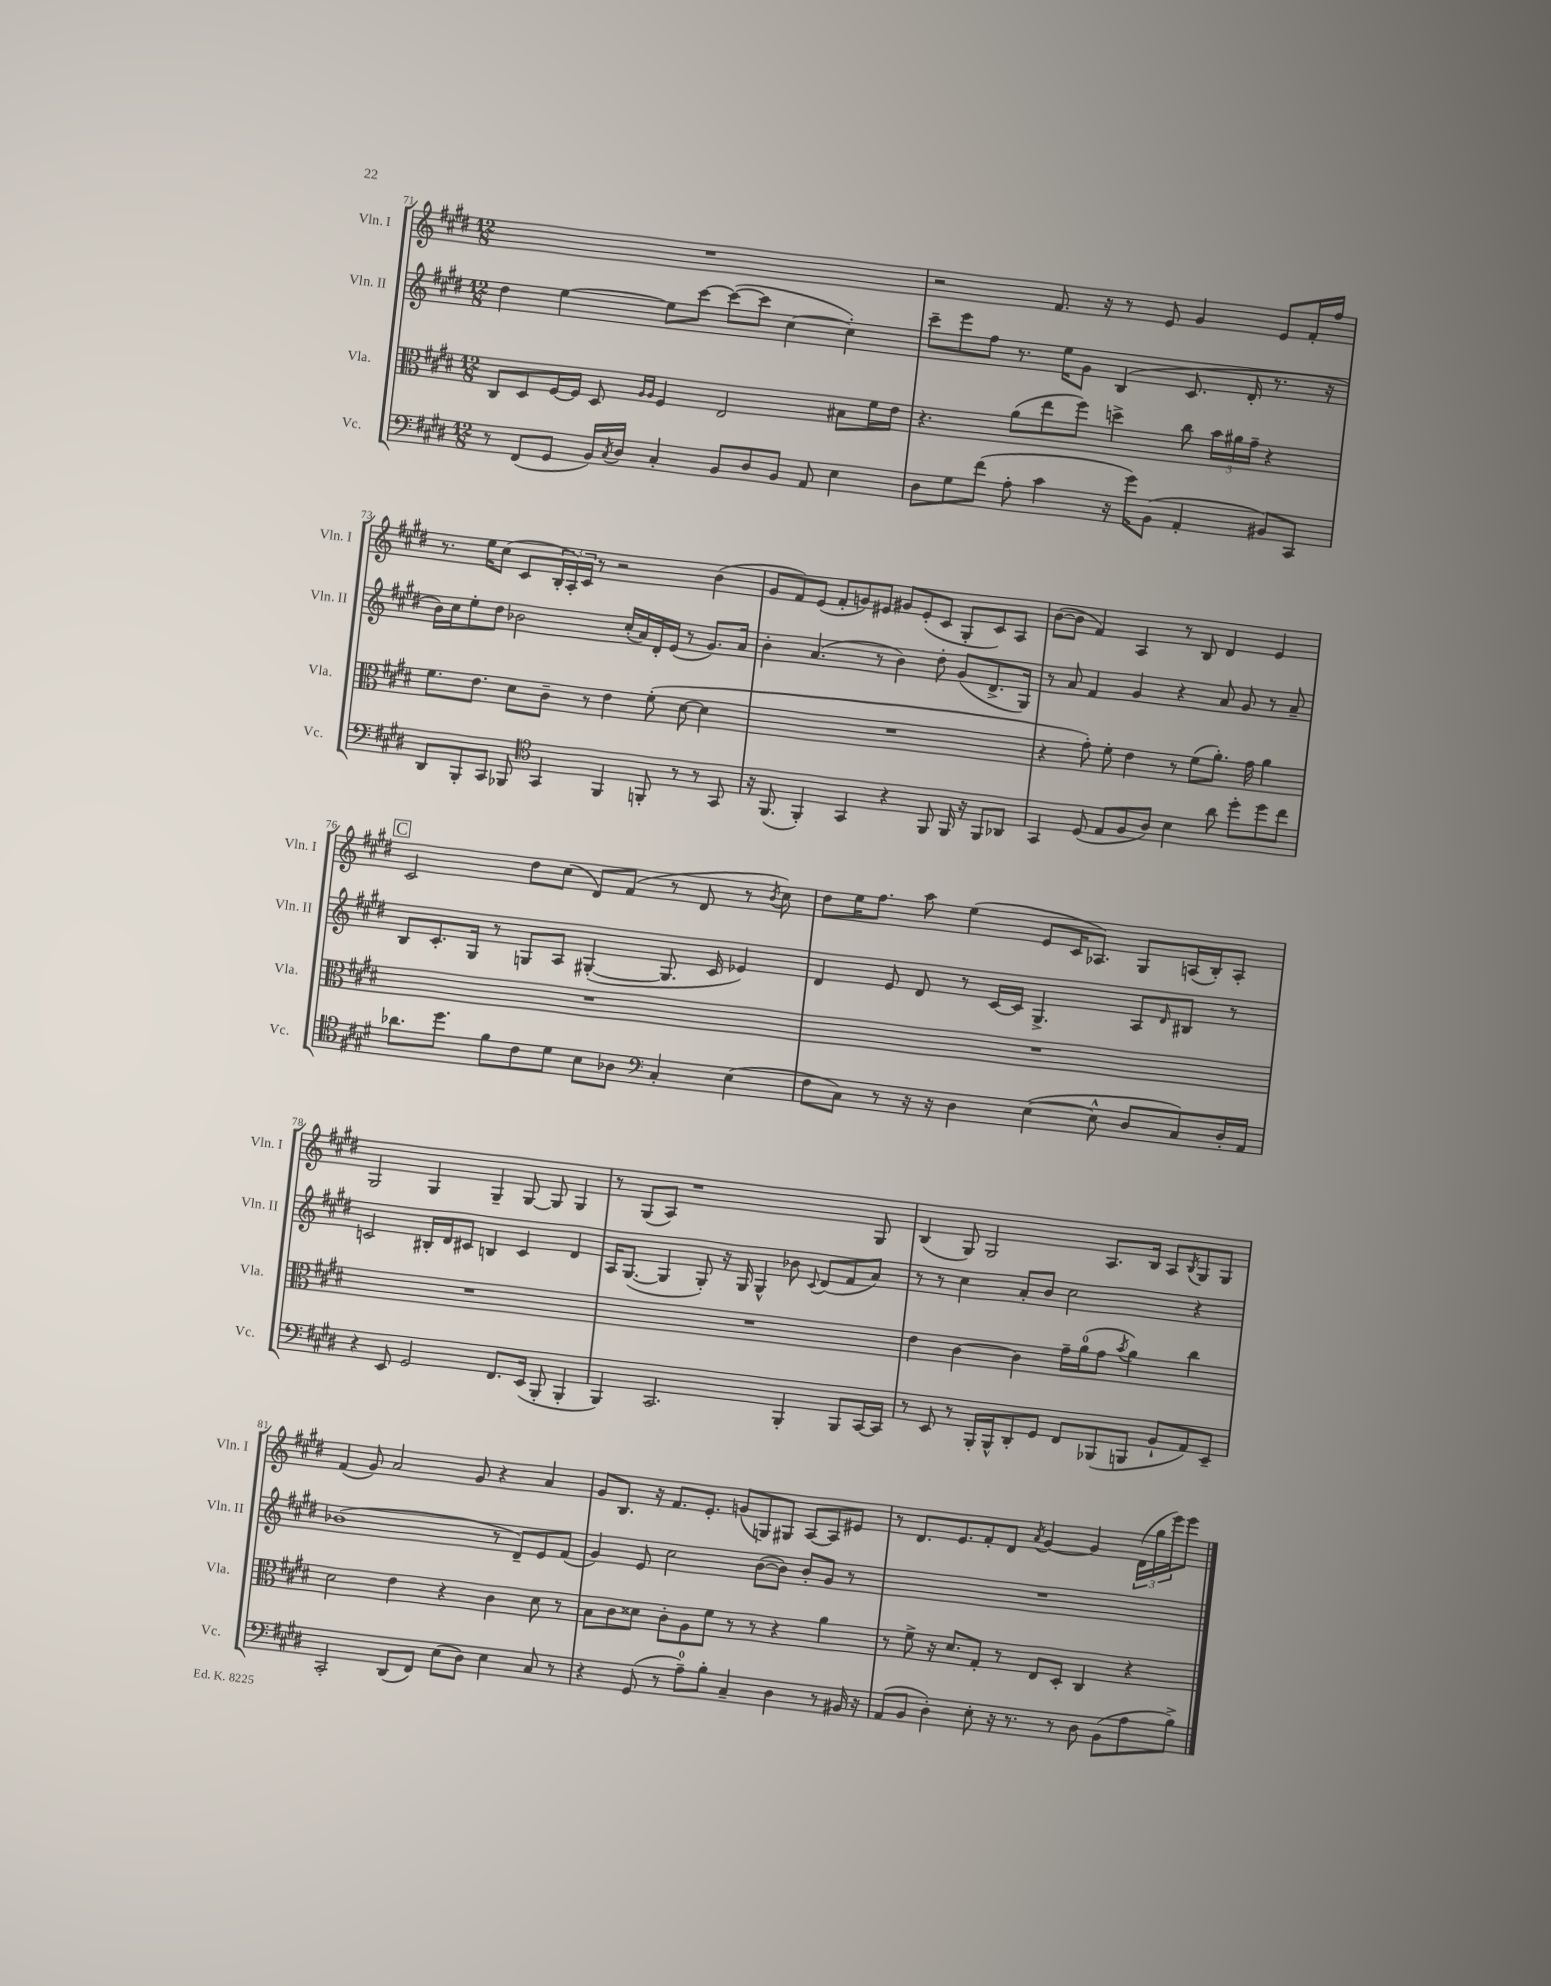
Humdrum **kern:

**kern	**kern	**kern	**kern
*part4	*part3	*part2	*part1
*staff4	*staff3	*staff2	*staff1
*I"Vc.	*I"Vla.	*I"Vln. II	*I"Vln. I
*I'Vc.	*I'Vla.	*I'Vln. II	*I'Vln. I
*clefF4	*clefC3	*clefG2	*clefG2
*k[f#c#g#d#]	*k[f#c#g#d#]	*k[f#c#g#d#]	*k[f#c#g#d#]
*M12/8	*M12/8	*M12/8	*M12/8
=71	=71	=71	=71
8r	8C#/L	4dd#\	1.r
(8FF#/L	8D#/	.	.
8GG#/J	[16F#/L	[4ee\	.
.	16F#/JJ]	.	.
16BB/LL)	8D#/	.	.
8qC#/	.	.	.
16D#/JJ	.	.	.
.	16qqA/LL	.	.
.	16qqA/JJ	.	.
4C#'/	4F#/	8ee\L]	.
.	.	[8ccc#\J	.
8BB/L	2E/	(8ccc#\L_	.
8D#/	.	8ccc#\J]	.
8BB/J	.	[4cc#\	.
8AA/	.	.	.
4E\	8B#X\L	4cc#'\])	.
.	16f#\L	.	.
.	16e\JJ	.	.
=72	=72	=72	=72
8D#\L	4.r	8ccc#~\L	2r
8G#\	.	8eee\	.
(8f#\J	.	8ff#\J	.
8A'\	(8a\L	8.r	.
4c#\	8ee\	.	8.f#/
.	.	16ee\KL	.
.	8ff#\J)	8g#\J	.
.	.	.	16r
16r	4ddn^\	(4B/	8r
16g#\KL)	.	.	.
(8BB\J	.	.	8e/
4AA'/	8cc#\	8.c#/	4g#/
.	24b\LL	.	.
.	24a#X\	.	.
.	.	16d#'/	.
.	24g#~\JJ	.	.
8BB#X/L)	4r	8.r	8e/L
8CC#/J	.	.	16f#'/L
.	.	16r	16ff#/JJ
!!LO:LB:g=z
=73	=73	=73	=73
8DD#/L	8.f#\L	16b\LL)	8.r
.	.	16cc#\J	.
8BBB'/	.	8ee'\	.
.	8.e\J	.	16ee\KL
8CC#/J	.	8dd#\J	(8cc#\J
8BBB-X/	8d#\L	2b-X\	8c#/L
*clefC4	*	*	*
4GG#/	8c#~\J	.	24B'/L
.	.	.	24A'/)
.	.	.	24c#/JJ
.	8r	.	8r
4FF#/	4e\	.	2r
.	.	(16cc#'/LL	.
.	.	16a/)	.
8FFn'/	(8f#'\	16d#'/	.
.	.	(16e/JJ	.
8r	[8d#\	8r	.
8r	4d#\]	8.g#/L)	(4b\
8GG#/	.	.	.
.	.	16a/Jk	.
=74	=74	=74	=74
16r	1.r	4b'\	8g#/L
(8.FF#/	.	.	.
.	.	.	8f#/)
4FF#'/)	.	(4.a/	(8e/J
.	.	.	8f#'/L
4GG#/	.	.	8gn/)
.	.	8r	8e#X/J
4r	.	4b\)	8g#X/L
.	.	.	(8e#'/
8FF#/	.	8dd#'\	8c#/J
16FF#/	.	(8g#/L	8G#'/L
16r	.	.	.
8FF#/L	.	8.d#^/	8c#/)
8AA-X/J	.	.	8A/J
.	.	16G#/Jk)	.
=75	=75	=75	=75
4GG#/	4r	8r	([8b\L
.	.	8a/	8b\J]
(8D#/	8g#'\)	4f#/	4f#/)
8E/L	8f#'\	.	.
8F#/	4e\	4g#/	4A/
8A/J)	.	.	.
4B\	8r	4r	8r
.	(8f#\L	.	8B/
8a\	8.a'\J)	8a/	4d#/
8dd#'\L	.	8g#/	.
.	16g#\	.	.
8dd#\	4a\	8r	4e/
8cc#\J	.	8a~/	.
!!LO:LB:g=z
!!LO:REH:place=s1:t=C
=76	=76	=76	=76
8.a-X\L	1.r	8B/L	2c#/
.	.	8.c#'/	.
8.dd#\J	.	.	.
.	.	16G#/Jk	.
8f#\L	.	8r	.
8c#\	.	8Gn/L	8dd#\L
8d#\J	.	8A/J	(8cc#\J
8B\L	.	([4G#X'/	8d#/L)
8A-X\J	.	.	(8f#/J
*clefF4	*	*	*
4C#'/	.	8.G#/]	8r
.	.	.	8d#/
.	.	16c#/	.
(4E\	.	4e-X/)	8r
.	.	.	8qb/
.	.	.	8cc#\)
=77	=77	=77	=77
8F#\L	1.r	4d#/	8dd#\L
8C#\J)	.	.	16ee\K
.	.	.	8.ff#\J
8r	.	8e/	.
16r	.	8d#/	8aa\
16r	.	.	.
4D#\	.	8r	(4ee\
.	.	[16c#/LL	.
.	.	16c#/JJ]	.
([4E\	.	4.G#^/	8e/L
.	.	.	16c#/K
.	.	.	8.A-X/J)
8E^^\]	.	.	.
8D#/L	.	8A/L	8G#/L
.	.	16qqd#/	.
8C#/)	.	8B#X/J	(16An/L
.	.	.	16B'/J)
16D#'/L	.	8r	8A'/J
16AA/JJ	.	.	.
!!LO:LB:g=z
=78	=78	=78	=78
4r	1.r	2cn/	2G#/
8EE/	.	.	.
2GG#/	.	.	.
.	.	16B#X'/LL	4G#/
.	.	16d#/J	.
.	.	8c#X/J	.
.	.	4Bn/	4G#~/
8.FF#/L	.	.	.
.	.	4c#/	[8G#/
(16EE/Jk	.	.	.
8BBB'/	.	.	8G#/]
4BBB'/	.	4d#/	4G#/
=79	=79	=79	=79
4BBB/)	1.r	16A/KL	8r
.	.	([8.G#/J	.
.	.	.	(8G#/L
2.CC#/	.	4G#/]	8A/J)
.	.	.	1r
.	.	8G#'/)	.
.	.	16r	.
.	.	16G#/	.
.	.	4G#^^/	.
4BBB'/	.	8b-X\	.
.	.	8qqc#/	.
.	.	(8d#/L	.
8BBB/L	.	8f#/	.
[16CC#/L	.	8a/J)	8G#/
16CC#/JJ]	.	.	.
=80	=80	=80	=80
8r	4e\	8r	(4B/
8EE/	.	8r	.
8r	[4c#\	4cc#\	8G#/)
16BBB'/LL	.	.	2G#/
16BBB^^/J	.	.	.
8DD#'/	4c#\]	8a'/L	.
8GG#/J	.	8b/J	.
8FF#/L	16g#~\LL	2cc#\	.
.	(16a\J	.	.
(8BBB-X/	8g#\J	.	8.A/L
.	8qb/	.	.
8BBBn/J	4a\)	.	.
.	.	.	16B/Jk
8BB`/L	.	.	8A/L
.	.	.	8qB/
8AA/)	4cc#\	4r	8G#/
8EE~/J	.	.	8G#/J
!!LO:LB:g=z
=81	=81	=81	=81
2CC#'/	2d#\	(1b-X	(4f#/
.	.	.	8g#/)
.	.	.	2a/
(8DD#/L	4e\	.	.
8FF#/J)	.	.	.
(8E\L	4r	.	.
8D#\J)	.	.	8g#/
4E\	4c#\	8r	4r
.	.	8d#~/L)	.
8C#/	8d#\	8e/	4a/
8r	8r	(8f#/J	.
=82	=82	=82	=82
4r	8B\L	4g#/)	8g#/L
.	8c#\	.	8.B/J
(8GG#/	8d##X\J	8e/	.
.	.	.	16r
8r	8c#'\L	2cc#\	8.f#/L
8A~\L)	8A\	.	.
.	.	.	8.e'/J
8B'\J	8f#\J	.	.
4C#~/	8r	.	(8gn/L
.	8r	([8b\L	8Gn/)
4D#\	4r	8b\J])	8G#X/J
.	.	8b'/L	[8A/L
8r	4a\	8g#/J	8A/]
16BB#X/	.	8r	8e#X/J
16r	.	.	.
=83	=83	=83	=83
(8AA/L	8r	1.r	8r
8BB/J	8f#^\	.	8.d#/L
4D#'\)	16r	.	.
.	8.d#/L	.	8.e/
8E'\	8G#'/J	.	8f#'/
16r	8r	.	8d#/J
8.r	.	.	.
.	.	.	8qa/
.	8E/L	.	[4g#/
8r	8D#'/J	.	.
8D#\	4C#/	.	4g#/]
(8BB\L	.	.	.
8A\	4r	.	(24d#\LL
.	.	.	24gg#\
.	.	.	24eee\J)
8B^\J)	.	.	8eee\J
==	==	==	==
*-	*-	*-	*-
